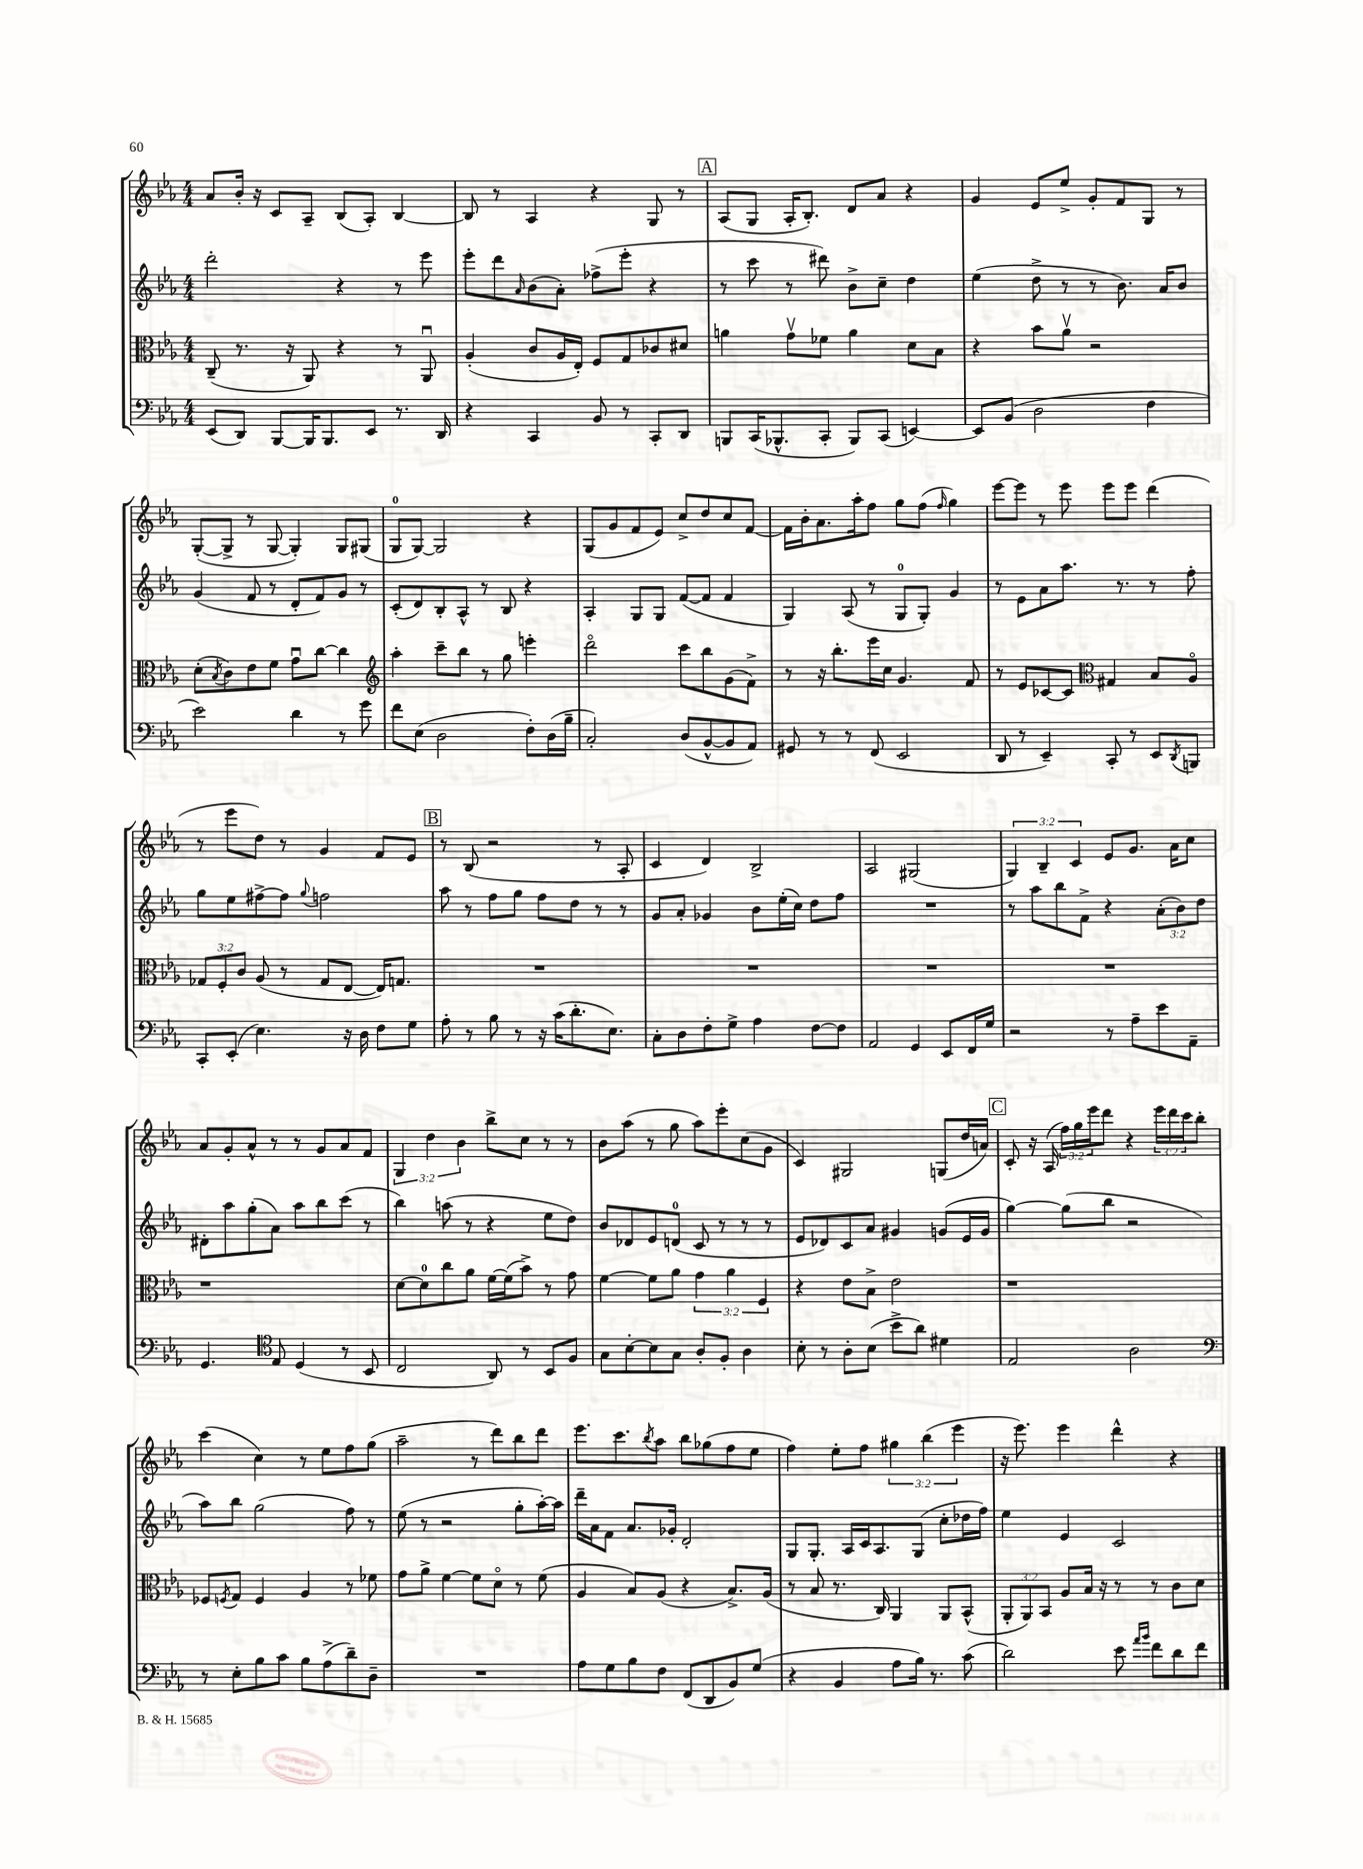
<<
\new StaffGroup <<
\new Staff = "s0" {
    \clef treble \key ees \major \numericTimeSignature \time 4/4 \override Staff.TupletNumber.text = #tuplet-number::calc-fraction-text
    aes'8 bes'16-. r16 c'8 aes8-- bes8( aes8-.) bes4~ |
    bes8 r8 aes4 r4 g8 r8 |
    \mark \markup { \box "A" } aes8( g8 aes16-. bes8.-.) d'8 aes'8 r4 |
    g'4 ees'8 ees''8-> g'8-. f'8 g8 r8 |
    g8~-.( g8-> r8 g8~ g4-.) g8 gis8( |
    g8-0 g8~) g2 r4 |
    g8( g'8 f'8 ees'8) c''8-> d''8 c''8 f'8~ |
    f'16 bes'16-. aes'8. aes''16-. f''8 g''8 f''8( \grace { f''16 } g''4) |
    ees'''8~ ees'''8 r8 ees'''8 ees'''8 ees'''8 d'''4( |
    r8 ees'''8 d''8) r8 g'4 f'8 ees'8 |
    \mark \markup { \box "B" } r8 bes8( r2 r8 aes8-. |
    c'4 d'4) bes2-> |
    aes2 gis2( |
    \tuplet 3/2 { g4) bes4-- c'4 } ees'8 g'8. aes'16 c''8 |
    aes'8 g'8-. aes'8-^ r8 r8 g'8 aes'8 f'8 |
    \tuplet 3/2 { g4 d''4 bes'4 } bes''8-> c''8 r8 r8 |
    bes'8 aes''8( r8 g''8 aes''8) ees'''8-. c''8( g'8 |
    c'4) gis2 g8( d''16 a'16) |
    \mark \markup { \box "C" } c'8-. r16 aes16( \tuplet 3/2 { f''16) g''16 ees'''16 } d'''8 r4 \tuplet 3/2 { ees'''16 d'''16 c'''16 } bes''8-. |
    c'''4( c''4) r8 ees''8 f''8 g''8( |
    aes''2-- r8 d'''8) bes''8 d'''8 |
    ees'''8. c'''8. \acciaccatura { bes''8 } aes''8 bes''8 ges''8( f''8 ees''8 |
    f''4) ees''8-. f''8 \tuplet 3/2 { gis''4 bes''4( ees'''4 } |
    r16 ees'''8.) ees'''4 d'''4-^ r4 \bar "|." |
}
\new Staff = "s1" {
    \clef treble \key ees \major \numericTimeSignature \time 4/4 \override Staff.TupletNumber.text = #tuplet-number::calc-fraction-text
    d'''2-. r4 r8 ees'''8 |
    ees'''8-. d'''8 \grace { aes'16 } bes'8( aes'8-.) fes''8->( ees'''8-. r4 |
    \mark \markup { \box "A" } r8 c'''8 r8 dis'''8) bes'8-> c''8-- d''4 |
    ees''4( d''8-> r8 r8 bes'8.) aes'16 bes'8 |
    g'4( f'8 r8 d'8-. f'8) g'8 r8 |
    c'8-.( d'8) bes8-. aes8-^ r8 bes8 r4 |
    aes4-. g8 g8 f'8~( f'8 f'4 |
    g4) aes8( r8 g8-0 g8-.) g'4 |
    r8 ees'8 aes'8 aes''8. r8. r8 f''8-. |
    g''8 ees''8 fis''8~-> fis''8 \appoggiatura { g''8 } f''2 |
    \mark \markup { \box "B" } aes''8 r8 f''8 g''8 f''8 d''8 r8 r8 |
    g'8 aes'8-. ges'4 bes'8 ees''16-.( c''16) d''8 f''8 |
    R1 |
    r8 aes''8 bes''8 f'8-> r4 \tuplet 3/2 { aes'8-.( bes'8) d''8 } |
    dis'8-. aes''8 g''8-.( aes'8) aes''8 bes''8 c'''8( r8 |
    bes''4) a''8( r8 r4 ees''8 d''8) |
    bes'8 des'8 ees'8 d'8-0( c'8 r8 r8 r8 |
    ees'8 des'8) c'8 aes'8 gis'4 g'8( ees'16 g'16 |
    \mark \markup { \box "C" } g''4~) g''8( bes''8 r2 |
    aes''8) bes''8 g''2( f''8) r8 |
    ees''8( r8 r2 g''8-. aes''16~-.) aes''16 |
    d'''16-- aes'16 f'8 aes'8. ges'16-. d'2-. |
    g8 g8.-. aes16 c'16 aes8. g8( c''8-. des''16 f''16) |
    ees''4 ees'4 c'2 \bar "|." |
}
\new Staff = "s2" {
    \clef alto \key ees \major \numericTimeSignature \time 4/4 \override Staff.TupletNumber.text = #tuplet-number::calc-fraction-text
    c8--( r8. r16 aes,8) r4 r8 aes,8\downbow |
    aes4-.( c'8 aes16 ees16-.) f8 g8 ces'8 dis'8 |
    \mark \markup { \box "A" } a'4 g'8\upbow fes'8 a'4 d'8 bes8 |
    r4 bes'8 aes'8\upbow r2 |
    d'8-.( \acciaccatura { bes8 } c'8) ees'8 f'8 g'8\downbow c''8~ c''4 |
    \clef treble aes''4-. c'''8-- bes''8 r8 g''8 e'''4-. |
    d'''2\flageolet c'''8 bes''8 g'8( f'8->) |
    r8 r16 bes''8.-. ees'''16 c''16 g'4. f'8 |
    r8 ees'8 ces'8~ ces'8 \clef alto gis4 bes8 aes8\flageolet |
    \tuplet 3/2 { ges8 f8-. c'8 } aes8( r8 ges8 ees8~ ees16) g8. |
    \mark \markup { \box "B" } R1 |
    R1 |
    R1 |
    R1 |
    r1 |
    d'8~ d'8-0 c''8 aes'8 f'16~ f'16( bes'8->) r8 g'8 |
    f'4~ f'8 aes'8 \tuplet 3/2 { g'4 aes'4 f4 } |
    r4 ees'8 bes8-> ees'2 |
    \mark \markup { \box "C" } r1 |
    fes8 \acciaccatura { f8 } g8 f4 aes4 r8 fes'8 |
    g'8 aes'8-> f'4~ f'8 d'8\flageolet r8 f'8( |
    aes4 bes8) aes8( r4 bes8.->) aes16( |
    r8 bes8 r8. c16) aes,4 aes,8 bes,8-^( |
    \tuplet 3/2 { aes,8-. aes,8) bes,8 } aes8 bes16 r16 r8 r8 c'8 d'8 \bar "|." |
}
\new Staff = "s3" {
    \clef bass \key ees \major \numericTimeSignature \time 4/4
    ees,8( d,8) bes,,8~ bes,,16 bes,,8. ees,8 r8. d,16 |
    r4 c,4 bes,8 r8 c,8-. d,8 |
    \mark \markup { \box "A" } b,,8 c,16( bes,,8.-^ c,8-. bes,,8) c,8( e,4~) |
    e,8 bes,8( d2 f4 |
    ees'2) d'4 r8 g'8 |
    f'8 ees8( d2 f8-.) d16( bes16-- |
    c2-.) d8( bes,8~-^ bes,8 aes,8) |
    gis,8 r8 r8 f,8( ees,2 |
    d,8 r8 ees,4--) c,8-. r8 ees,8 \acciaccatura { d,8 } b,,8 |
    c,8-. ees,8-.( ees4.) r16 d16 f8 g8 |
    \mark \markup { \box "B" } aes8-. r8 bes8 r8 r16 c'16( d'8.-. ees8.) |
    c8-. d8 f8-. g8-> aes4 f8~ f8 |
    aes,2 g,4 ees,8 f,16 g16 |
    r2 r8 aes8-- ees'8 aes,8-- |
    g,4. \clef tenor ees8 d4( r8 bes,8 |
    c2 aes,8) r8 bes,8 f8 |
    g8 bes8~-. bes8 g8 aes8-. f8-. aes4 |
    bes8-. r8 aes8-. bes8( bes'8-> aes'8) dis'4 |
    \mark \markup { \box "C" } ees2 aes2 |
    \clef bass r8 ees8-. bes8 c'8 bes8 aes8->( d'8--) d8-- |
    R1 |
    aes8 g8 bes8 f8 f,8( d,8 bes,8) g8( |
    r4 bes,4 aes8 bes16) r8. c'8( |
    d'2) ees'8 \grace { aes'16 bes'16 } f'8 d'8 f'8 \bar "|." |
}
>>
>>
\layout { \context { \Score \remove "Bar_number_engraver" } }
